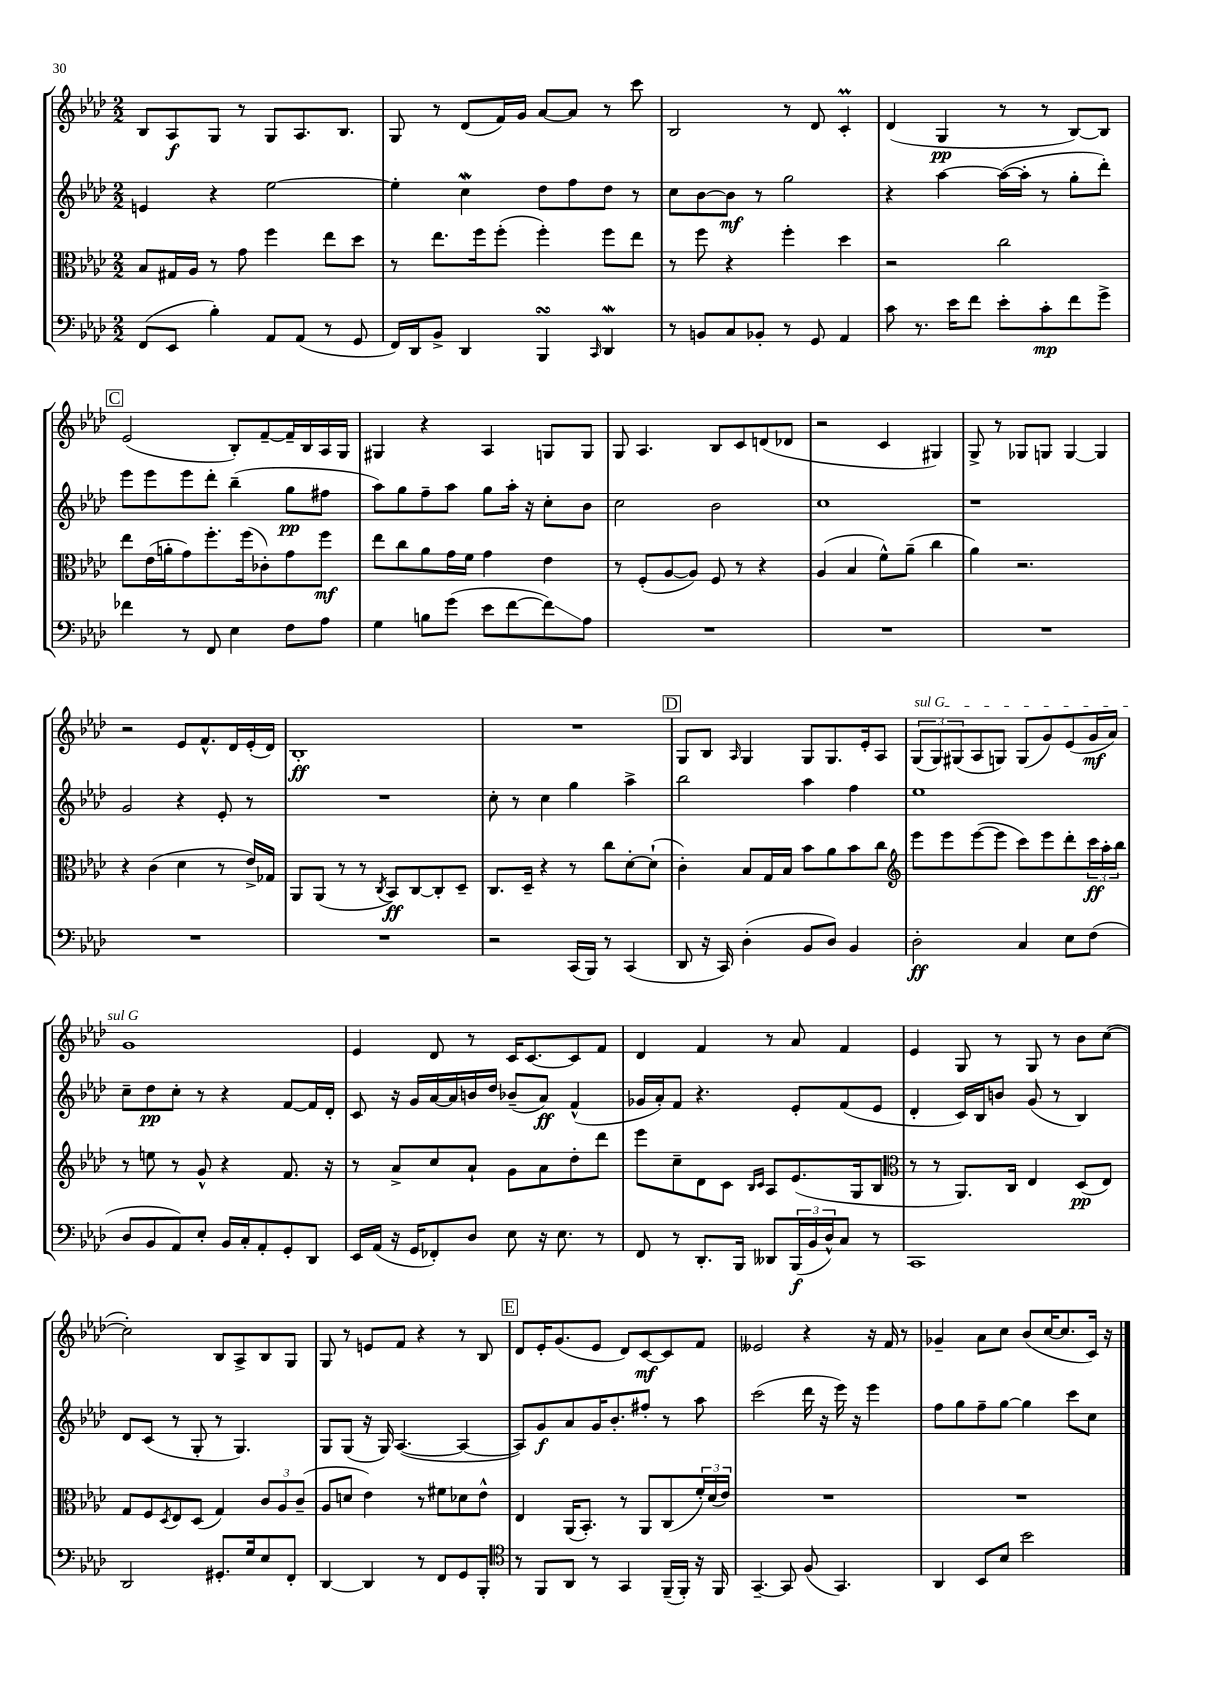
<<
\new StaffGroup <<
\new Staff = "s0" {
    \clef treble \key aes \major \numericTimeSignature \time 2/2
    bes8 aes8\f g8 r8 g8 aes8. bes8. |
    g8 r8 des'8( f'16) g'16 aes'8~ aes'8 r8 c'''8 |
    bes2 r8 des'8 c'4-.\prall |
    des'4( g4\pp r8 r8 bes8~) bes8 |
    \mark \markup { \box "C" } ees'2( bes8-.) f'8~-- f'16-- bes16 aes16 g16 |
    gis4 r4 aes4 g8 g8 |
    g8 aes4. bes8 c'8 d'8( des'8 |
    r2 c'4 gis4) |
    g8-> r8 ges8 g8 g4~ g4 |
    r2 ees'8 f'8.-^ des'16 ees'16-.( des'16) |
    bes1-.\ff |
    R1 |
    \mark \markup { \box "D" } g8 bes8 \grace { aes16 } g4 g8 g8. ees'16-. aes8 |
    \tuplet 3/2 { \once \override TextSpanner.bound-details.left.text = \markup { \italic "sul G" } g8\startTextSpan( g8) gis8( } aes8 g8) g8( g'8) ees'8( g'16\mf aes'16) |
    g'1\stopTextSpan |
    ees'4 des'8 r8 c'16 c'8.~ c'8 f'8 |
    des'4 f'4 r8 aes'8 f'4 |
    ees'4 g8 r8 g8 r8 bes'8 c''8~( |
    c''2-.) bes8 aes8-> bes8 g8 |
    g8 r8 e'8 f'8 r4 r8 bes8 |
    \mark \markup { \box "E" } des'8 ees'16-. g'8.( ees'8 des'8) c'8~\mf c'8 f'8 |
    eeses'2 r4 r16 f'16 r8 |
    ges'4-- aes'8 c''8 bes'8( c''16~ c''8. c'16) r16 \bar "|." |
}
\new Staff = "s1" {
    \clef treble \key aes \major \numericTimeSignature \time 2/2
    e'4 r4 ees''2~ |
    ees''4-. c''4\mordent des''8 f''8 des''8 r8 |
    c''8 bes'8~ bes'8\mf r8 g''2 |
    r4 aes''4~ aes''16~( aes''16-. r8 g''8-. des'''8-.) |
    \mark \markup { \box "C" } ees'''8 ees'''8 ees'''8 des'''8-. bes''4--( g''8\pp fis''8 |
    aes''8) g''8 f''8-- aes''8 g''8 aes''16-. r16 c''8-. bes'8 |
    c''2 bes'2 |
    c''1 |
    r1 |
    g'2 r4 ees'8-. r8 |
    R1 |
    c''8-. r8 c''4 g''4 aes''4-> |
    \mark \markup { \box "D" } bes''2 aes''4 f''4 |
    ees''1 |
    c''8-- des''8\pp c''8-. r8 r4 f'8~ f'16 des'16-. |
    c'8 r16 g'16 aes'16~ aes'16 b'16 des''16 bes'8--( aes'8\ff) f'4-^( |
    ges'16 aes'16-.) f'8 r4. ees'8-. f'8( ees'8 |
    des'4-. c'16) bes16 b'8 g'8( r8 bes4) |
    des'8 c'8( r8 g8-. r8 g4.) |
    g8 g8( r16 g16) aes4.~( aes4~ |
    \mark \markup { \box "E" } aes8) g'8\f aes'8 g'16 bes'8.-. fis''8-. r8 aes''8 |
    c'''2( des'''16 r16 ees'''16) r16 ees'''4 |
    f''8 g''8 f''8-- g''8~ g''4 c'''8 c''8 \bar "|." |
}
\new Staff = "s2" {
    \clef alto \key aes \major \numericTimeSignature \time 2/2
    bes8 gis16 aes16 r8 g'8 f''4 ees''8 des''8 |
    r8 ees''8. f''16 f''8-.( f''4-.) f''8 ees''8 |
    r8 f''8 r4 f''4-. des''4 |
    r2 c''2 |
    \mark \markup { \box "C" } ees''8 ees'16( a'16-. g'8) f''8.-. f''16( ces'8-.) g'8 f''8\mf |
    ees''8 c''8 aes'8 g'16 f'16 g'4 ees'4 |
    r8 f8-.( aes8~ aes8) f8 r8 r4 |
    aes4( bes4 f'8-^) aes'8--( c''4 |
    aes'4) r2. |
    r4 c'4( des'4 r8 ees'16->) ges16 |
    aes,8 aes,8( r8 r8 \acciaccatura { c8 } bes,8\ff) c8~ c8-. des8-- |
    c8. des16-- r4 r8 c''8 des'8~-. des'8-!( |
    \mark \markup { \box "D" } c'4-.) bes8 g16 bes16 bes'8 aes'8 bes'8 c''8 |
    \clef treble ees'''8 ees'''8 ees'''8~( ees'''8 c'''8) ees'''8 des'''8-. \tuplet 3/2 { c'''16\ff aes''16-. bes''16 } |
    r8 e''8 r8 g'8-^ r4 f'8. r16 |
    r8 aes'8-> c''8 aes'8-! g'8 aes'8 des''8-. des'''8 |
    ees'''8 c''8-- des'8 c'8 \grace { bes16 c'16 } aes8 ees'8.( g16 bes8 |
    \clef alto r8 r8 aes,8.) c16 ees4 des8\pp( ees8) |
    g8 f8 \acciaccatura { des8 } ees8 des8( g4) \tuplet 3/2 { c'8 aes8 c'8--( } |
    aes8 d'8 ees'4) r8 fis'8 des'8 ees'8-^ |
    \mark \markup { \box "E" } ees4 aes,16( bes,8.-.) r8 aes,8 c8( \tuplet 3/2 { f'16-.) des'16( ees'16) } |
    R1 |
    R1 \bar "|." |
}
\new Staff = "s3" {
    \clef bass \key aes \major \numericTimeSignature \time 2/2
    f,8( ees,8 bes4-.) aes,8 aes,8( r8 g,8 |
    f,16) des,16 bes,8-> des,4 bes,,4\turn \grace { c,16 } des,4\mordent |
    r8 b,8 c8 bes,8-. r8 g,8 aes,4 |
    c'8 r8. ees'16 f'8 ees'8-. c'8-.\mp f'8 g'8-> |
    \mark \markup { \box "C" } fes'4 r8 f,8 ees4 f8 aes8 |
    g4 b8 g'8( ees'8 f'8~ f'8\glissando) aes8 |
    R1 |
    R1 |
    R1 |
    R1 |
    R1 |
    r2 c,16( bes,,16) r8 c,4( |
    \mark \markup { \box "D" } des,8 r16 c,16) des4-.( bes,8 des8) bes,4 |
    des2-.\ff c4 ees8 f8( |
    des8 bes,8 aes,8) ees8-. bes,16 c16-. aes,8-. g,8-. des,8 |
    ees,16 aes,16( r16 g,16 fes,8-.) des8 ees8 r16 ees8. r8 |
    f,8 r8 des,8.-. bes,,16 deses,8 \tuplet 3/2 { bes,,16\f( bes,16 des16-^) } c8 r8 |
    c,1 |
    des,2 gis,8.-. g16 ees8 f,8-. |
    des,4~ des,4 r8 f,8 g,8 bes,,8-. |
    \mark \markup { \box "E" } \clef tenor r8 f,8 aes,8 r8 g,4 f,16--( f,16-.) r16 f,16 |
    g,4.~-- g,8 f8( g,4.) |
    aes,4 bes,8 bes8 bes'2 \bar "|." |
}
>>
>>
\layout { \context { \Score \remove "Bar_number_engraver" } }
